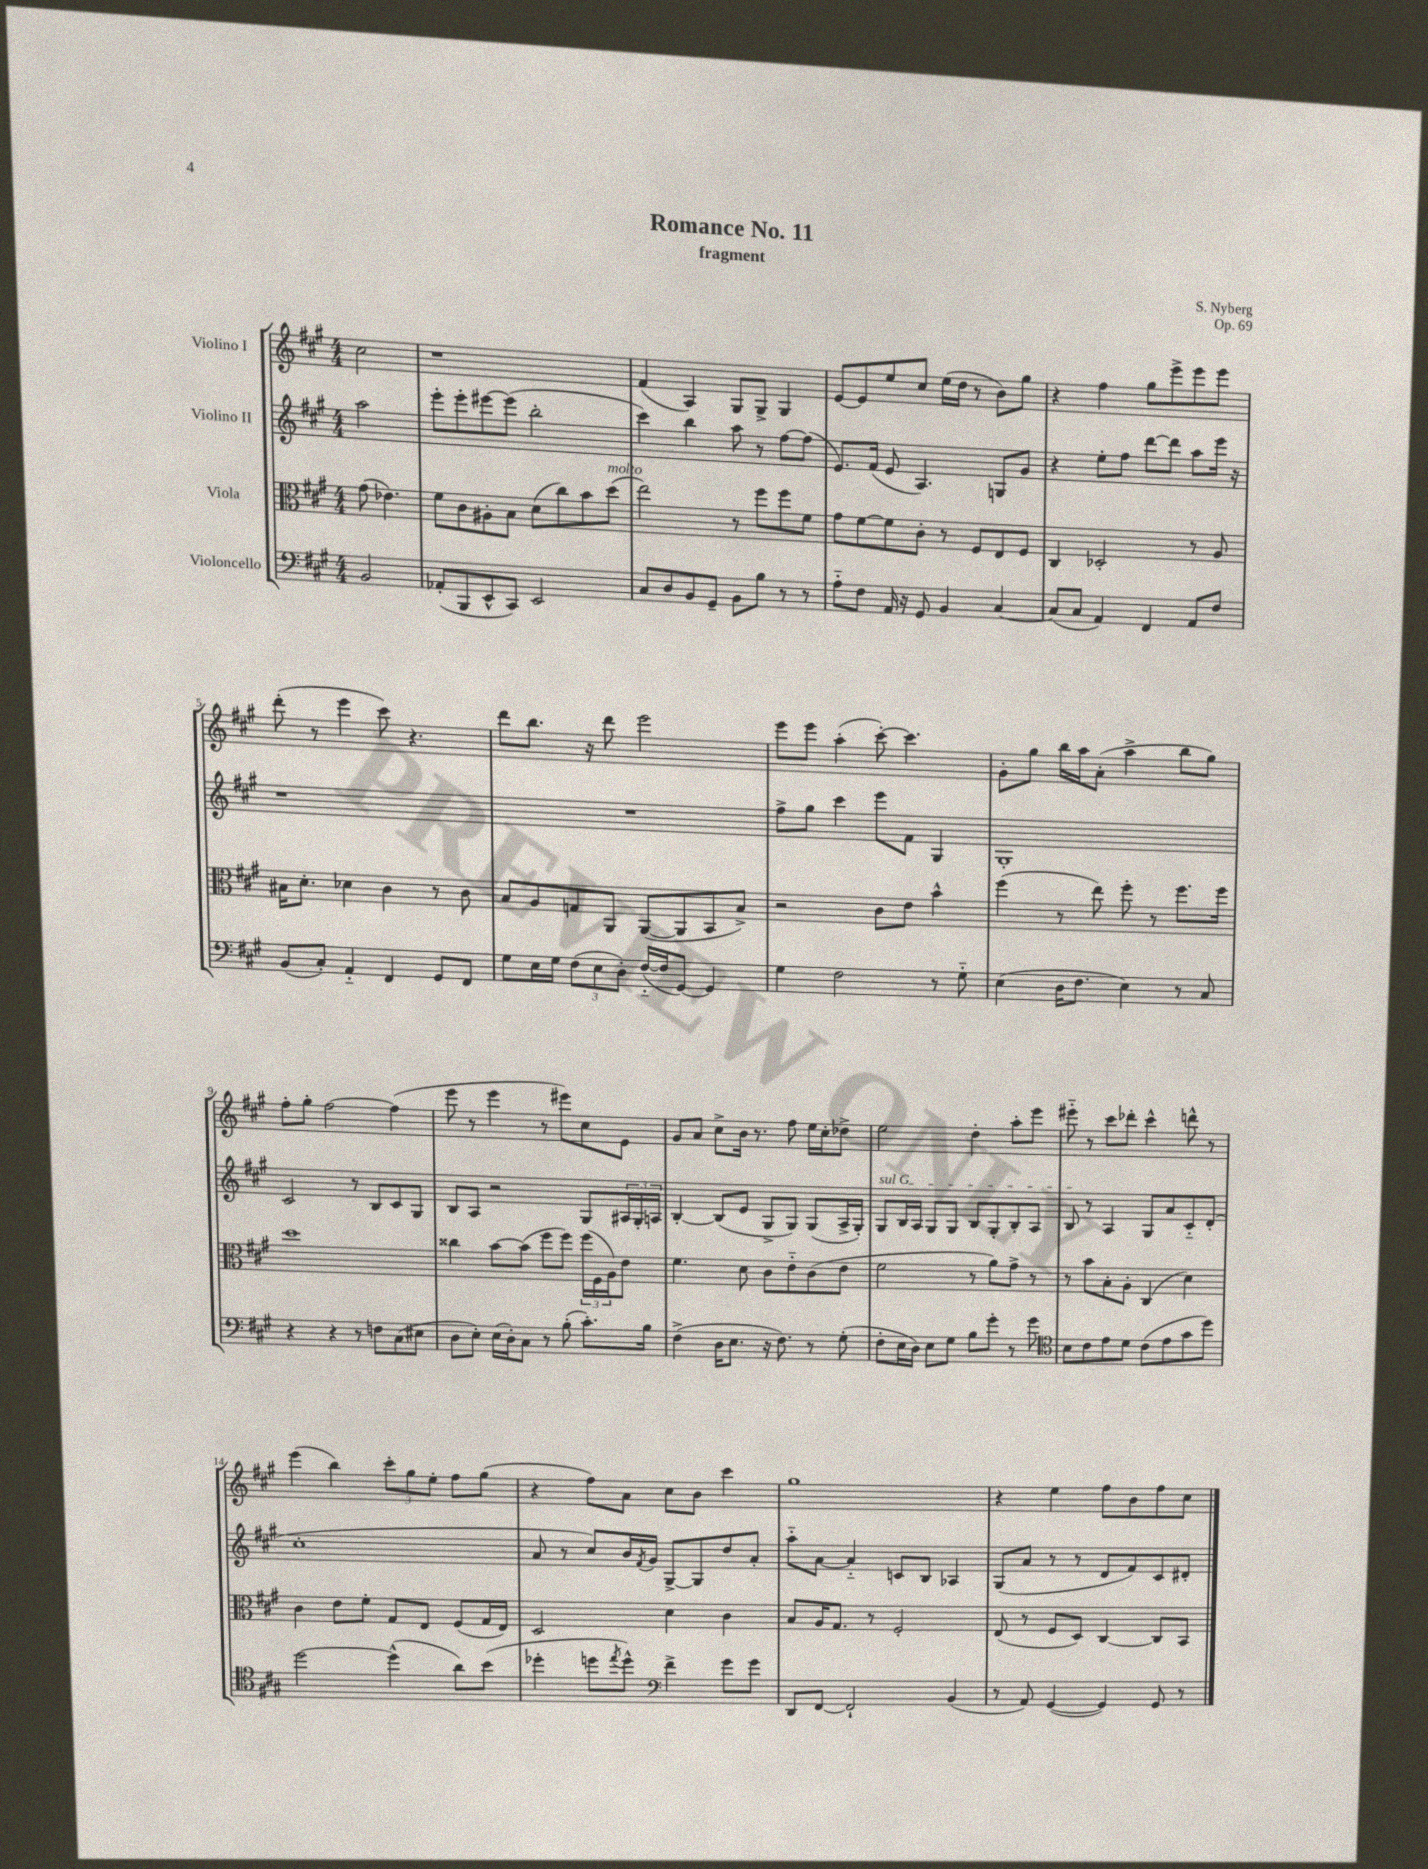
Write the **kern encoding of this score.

**kern	**kern	**kern	**kern
*part4	*part3	*part2	*part1
*staff4	*staff3	*staff2	*staff1
*I"Violoncello	*I"Viola	*I"Violino II	*I"Violino I
*clefF4	*clefC3	*clefG2	*clefG2
*k[f#c#g#]	*k[f#c#g#]	*k[f#c#g#]	*k[f#c#g#]
*M4/4	*M4/4	*M4/4	*M4/4
=	=	=	=
2BB/	(8g#\	2aa\	2cc#\
.	4.e-X\)	.	.
=1	=1	=1	=1
(8AA-X'/L	8f#\L	8eee'\L	1r
8BBB/	8c#\	8eee'\	.
8EE^^/	8A#X'\	[8eee#X\	.
8CC#/J)	8B\J	(8eee#\J]	.
2EE/	(8d\L	2bb'\	.
.	8cc#\)	.	.
.	8b\	.	.
!	!LO:TX:a:i:t=molto	!	!
.	(8dd\J	.	.
=2	=2	=2	=2
8C#/L	2ee\)	4ccc#\)	(4f#/
8D/	.	.	.
8BB/	.	4bb\	4A/)
8GG#~/J	.	.	.
8BB\L	8r	8aa\	8G#/L
8B\J	8ff#\L	8r	8G#^/J
8r	8ff#\	[8ff#\L	4G#/
8r	8f#\J	(8ff#\J]	.
=3	=3	=3	=3
8A\L	8g#\L	8.e/L)	[8e/L
8F#\J	[8f#\	.	8e/]
.	.	(16f#/Jk	.
16AA/	8f#\]	8e/	8ee/
16r	.	.	.
8GG#/	8c#'\J	4.A/)	8cc#/J
4BB/	8r	.	(16ee\LL
.	.	.	16dd\JJ
.	8F#/L	.	8r
[4C#/	8E/	8Gn/L	8b\L)
.	8F#/J	8g#/J	8gg#\J
=4	=4	=4	=4
(8C#/L]	4C#/	4r	4r
8C#/J	.	.	.
4AA/)	2D-X'/	8ee'\L	4ff#\
.	.	8ff#\J	.
4FF#/	.	[8ddd\L	8gg#\L
.	.	8ddd\J]	8eee^\
8AA/L	8r	8aa\L	8eee\
8F#/J	8A/	16eee\Jk	8eee\J
.	.	16r	.
!!LO:LB:g=z
=5	=5	=5	=5
(8BB/L	16B#X\KL	1r	(8ddd'\
.	8.d'\J	.	.
8C#'/J)	.	.	8r
4AA/	4d-X\	.	4eee\
4FF#/	4c#\	.	8ccc#\)
.	.	.	4.r
8GG#/L	8r	.	.
8FF#/J	8c#\	.	.
=6	=6	=6	=6
8G#\L	8B/L	1r	8ddd\L
16E\L	8A/	.	8.bb\J
16G#\JJ	.	.	.
(12F#\L	8Gn/	.	.
.	.	.	16r
12E\	.	.	.
.	8AA/J	.	8ddd\
12D'\J)	.	.	.
([16F#/LL	([8AA/L	.	2eee\
16F#/J]	.	.	.
[8GG#/J)	8AA/]	.	.
4GG#/]	8BB/	.	.
.	8B^/J)	.	.
=7	=7	=7	=7
4G#\	2r	8ff#^\L	8eee\L
.	.	8gg#\J	8eee\J
2F#\	.	4ccc#\	(4aa'\
.	8c#\L	8eee\L	[8ccc#'\)
.	8e\J	8f#\J	4.ccc#\]
8r	4b^^\	4G#/	.
8G#\	.	.	.
=8	=8	=8	=8
(4E\	(4ff#\	1G#'	8g#'\L
.	.	.	8gg#\J
16D\KL	8r	.	16bb\LL
8.F#\J	.	.	16aa\J
.	8ee\)	.	(8a'\J
4E\)	8ff#'\	.	4aa^\
.	8r	.	.
8r	8.ff#\L	.	8bb\L
8C#/	.	.	8gg#\J)
.	16ff#\Jk	.	.
!!LO:LB:g=z
=9	=9	=9	=9
4r	1dd	2c#/	8ff#'\L
.	.	.	8gg#'\J
4r	.	.	[2ff#\
8r	.	8r	.
8Fn\L	.	8B/L	.
(8C#\	.	8c#/	(4ff#\]
8E#X\J	.	8G#/J	.
=10	=10	=10	=10
8D\L	4cc##X\	8B/L	8eee\
8E'\J)	.	8A/J	8r
(16E\LL	[8b\L	2r	4eee\
16D'\J)	.	.	.
8C#\J	(8b\J]	.	.
8r	8ff#\L	.	8r
(8B'\	8ff#\J)	.	8eee#X\L)
8.c#'\L)	(24ff#\LL	8G#/L	8cc#\
.	24F#\	.	.
.	24A\J)	.	.
.	8e\J	24A#X/L	8e\J
.	.	24G#'/	.
16B\Jk	.	.	.
.	.	24An/JJ	.
=11	=11	=11	=11
(4F#^\	4.f#\	[4B'/	8g#/L
.	.	.	8a/J
16D\KL	.	(8B/L]	8cc#^\L
8.E\J	.	.	.
.	8d\	8e/J	16b\Jk
.	.	.	8.r
16r	8c#\L	8G#^/L	.
8.F#\)	.	.	.
.	8e\	8G#/J)	8ff#\
8r	(8c#\	(8G#/L	16ee\LL
.	.	.	16cc#'\J
(8G#'\	8e\J	16A^/L	8dd-X^\J
.	.	16G#'/JJ)	.
=12	=12	=12	=12
!	!	!LO:TX:a:i:t=sul G	!
8F#'\L	2f#\	8G#/L	2ee\
16E\L	.	16B/L	.
16D\JJ)	.	16A/JJ	.
8E\L	.	8G#/L	.
8G#\J	.	8G#/J	.
8B\L	8r	8B/L	4dd'\
8g#'\J	8a\L)	8G#'/	.
8r	8g#^\J	8B'/	8aa'\L
8g#\	8r	8A/J	8eee\J
=13	=13	=13	=13
*clefC4	*	*	*
8B\L	8r	8B/	8eee#X\
8c#\	8b\L	8r	8r
8e\	8B'\	4A/	8ccc#\L
8d\J	8A'\J	.	8ddd-X'\J
(8c#\L	(4C#/	8G#/L	4ccc#^^\
8e\	.	8a/	.
8g#\	4d\)	8c#/	8dddn^^\
8dd\J)	.	(8d'/J	8r
!!LO:LB:g=z
=14	=14	=14	=14
[2dd\	4c#\	1cc#'	(4eee\
.	8e\L	.	4bb\)
.	8f#'\J	.	.
(4dd^^\]	8G#/L	.	12ccc#'\L
.	.	.	12gg#\
.	8E/J	.	.
.	.	.	12ee'\J
8a\L)	(8F#/L	.	8ff#\L
(8b\J	16G#/L	.	(8gg#\J
.	16E/JJ)	.	.
=15	=15	=15	=15
4dd-X'\	2D/	8a/	4r
.	.	8r	.
8ddn\L	.	8cc#/L)	8ff#\L)
8qee/	.	.	.
8dd^^\J)	.	16b/L	8a\J
.	.	8qf#/	.
.	.	16g#/JJ	.
*clefF4	*	*	*
4f#^\	4d\	[8G#^/L	8cc#\L
.	.	8G#/]	8b\J
8g#\L	4c#\	8dd/	4ccc#\
8g#\J	.	8a'/J	.
=16	=16	=16	=16
8DD/L	8B/L	8aa\L	1gg#
[8FF#/J	16A/K	[8a\J	.
.	8.G#/J	.	.
2FF#`/]	.	4a/]	.
.	8r	.	.
.	2F#'/	8cn/L	.
.	.	8B/J	.
(4BB/	.	4A-X/	.
=17	=17	=17	=17
8r	(8E/	(8G#/L	4r
8AA/)	8r	8a/J	.
([4GG#/	8F#/L	8r	4ee\
.	8D/J)	8r	.
4GG#/])	[4C#/	8d/L	8ff#\L
.	.	8f#/)	8b\
8GG#/	8C#/L]	8c#/	8ff#\
8r	8BB/J	8d#X'/J	8cc#\J
==	==	==	==
*-	*-	*-	*-
